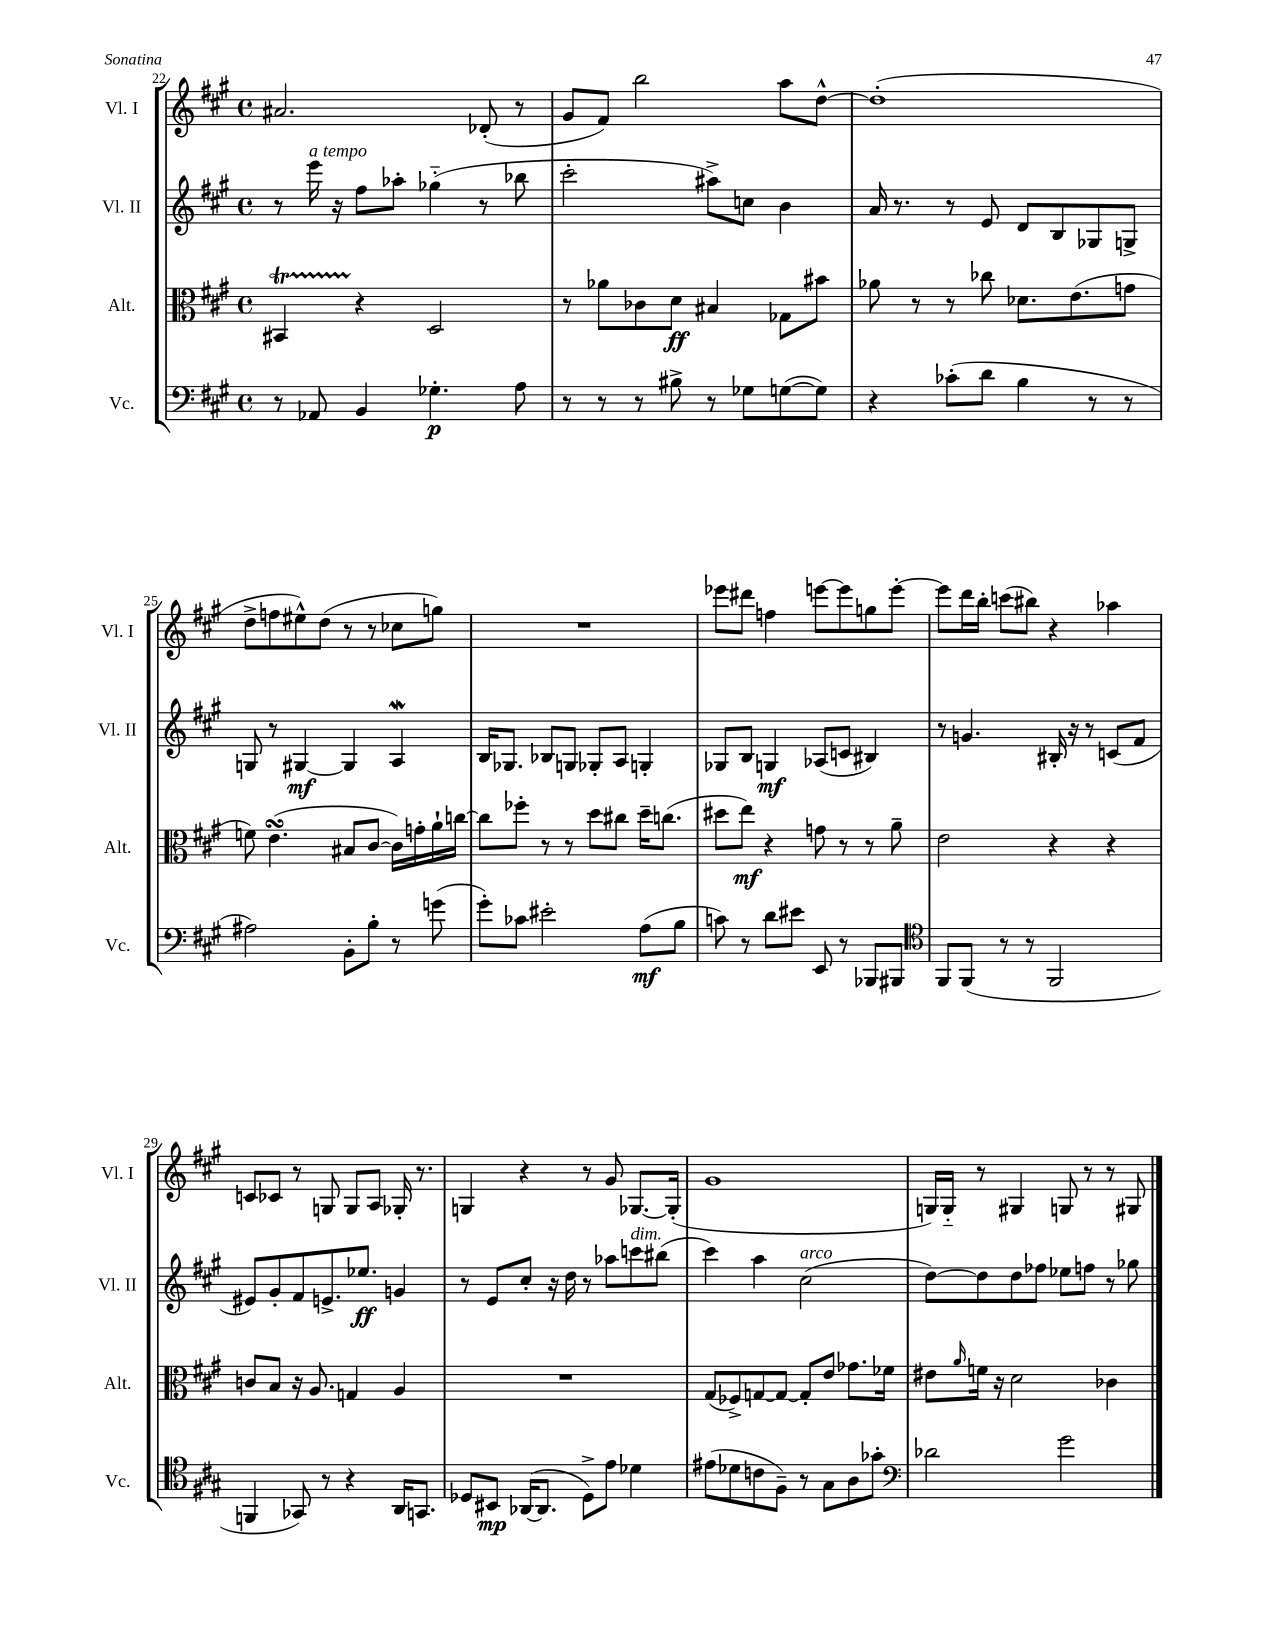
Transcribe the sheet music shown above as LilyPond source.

<<
\new StaffGroup <<
\new Staff = "s0" \with { instrumentName = "Vl. I" shortInstrumentName = "Vl. I" } {
    \clef treble \key a \major \defaultTimeSignature \time 4/4
    ais'2. des'8-.( r8 |
    gis'8 fis'8) b''2 a''8 d''8~-^ |
    d''1-.( |
    d''8-> f''8 eis''8-^) d''8( r8 r8 ces''8 g''8) |
    R1 |
    ees'''8 dis'''8 f''4 e'''8~ e'''8 g''8 e'''8~-. |
    e'''8 d'''16 b''16-. c'''8( bis''8) r4 aes''4 |
    c'8 ces'8 r8 g8 g8 a8 ges16-. r8. |
    g4 r4 r8 gis'8 ges8.~ ges16-.( |
    gis'1 |
    g16) g16-_ r8 gis4 g8 r8 r8 gis8 \bar "|." |
}
\new Staff = "s1" \with { instrumentName = "Vl. II" shortInstrumentName = "Vl. II" } {
    \clef treble \key a \major \defaultTimeSignature \time 4/4
    r8 e'''16^\markup { \italic "a tempo" } r16 fis''8 aes''8-. ges''4-_( r8 bes''8 |
    cis'''2-. ais''8->) c''8 b'4 |
    a'16 r8. r8 e'8 d'8 b8 ges8 g8-> |
    g8 r8 gis4~\mf gis4 a4\mordent |
    b16 ges8. bes8 g8 ges8-. a8 g4-. |
    ges8 b8 g4\mf aes8( c'8 bis4) |
    r8 g'4. bis16-. r16 r8 c'8( fis'8 |
    eis'8) gis'8-. fis'8 e'8.-> ees''8.\ff g'4 |
    r8 e'8 cis''8-. r16 d''16 r8 aes''8 c'''8^\markup { \italic "dim." } bis''8( |
    cis'''4) a''4 cis''2^\markup { \italic "arco" }( |
    d''8~) d''8 d''8 fes''8 ees''8 f''8 r8 ges''8 \bar "|." |
}
\new Staff = "s2" \with { instrumentName = "Alt." shortInstrumentName = "Alt." } {
    \clef alto \key a \major \defaultTimeSignature \time 4/4
    bis,4\startTrillSpan r4\stopTrillSpan d2 |
    r8 aes'8 ces'8 d'8\ff bis4 ges8 bis'8 |
    aes'8 r8 r8 ces''8 des'8. e'8.( g'8 |
    f'8) e'4.\turn( bis8 cis'8~ cis'16) g'16-. a'16-! c''16~ |
    c''8 fes''8-. r8 r8 d''8 cis''8 d''16-- c''8.( |
    dis''8 e''8\mf) r4 g'8 r8 r8 a'8-- |
    e'2 r4 r4 |
    c'8 b8 r16 a8. g4 a4 |
    R1 |
    gis8( fes8->) g8~ g8~ g8-. e'8 ges'8. fes'16 |
    eis'8 \grace { a'16 } f'16 r16 d'2 ces'4 \bar "|." |
}
\new Staff = "s3" \with { instrumentName = "Vc." shortInstrumentName = "Vc." } {
    \clef bass \key a \major \defaultTimeSignature \time 4/4
    r8 aes,8 b,4 ges4.-.\p a8 |
    r8 r8 r8 bis8-> r8 ges8 g8~( g8) |
    r4 ces'8-.( d'8 b4 r8 r8 |
    ais2) b,8-. b8-. r8 g'8( |
    gis'8-.) ces'8 eis'2-. a8\mf( b8 |
    c'8) r8 d'8 eis'8 e,8 r8 bes,,8 bis,,8 |
    \clef tenor fis,8 fis,8( r8 r8 fis,2 |
    f,4 ges,8) r8 r4 a,16 g,8. |
    des8 bis,8\mp aes,16~( aes,8. des8->) e'8 des'4 |
    eis'8( des'8 c'8 fis8--) r8 gis8 a8 ges'8-. |
    \clef bass des'2 gis'2 \bar "|." |
}
>>
>>
\layout { \context { \Score currentBarNumber = #22 } }
